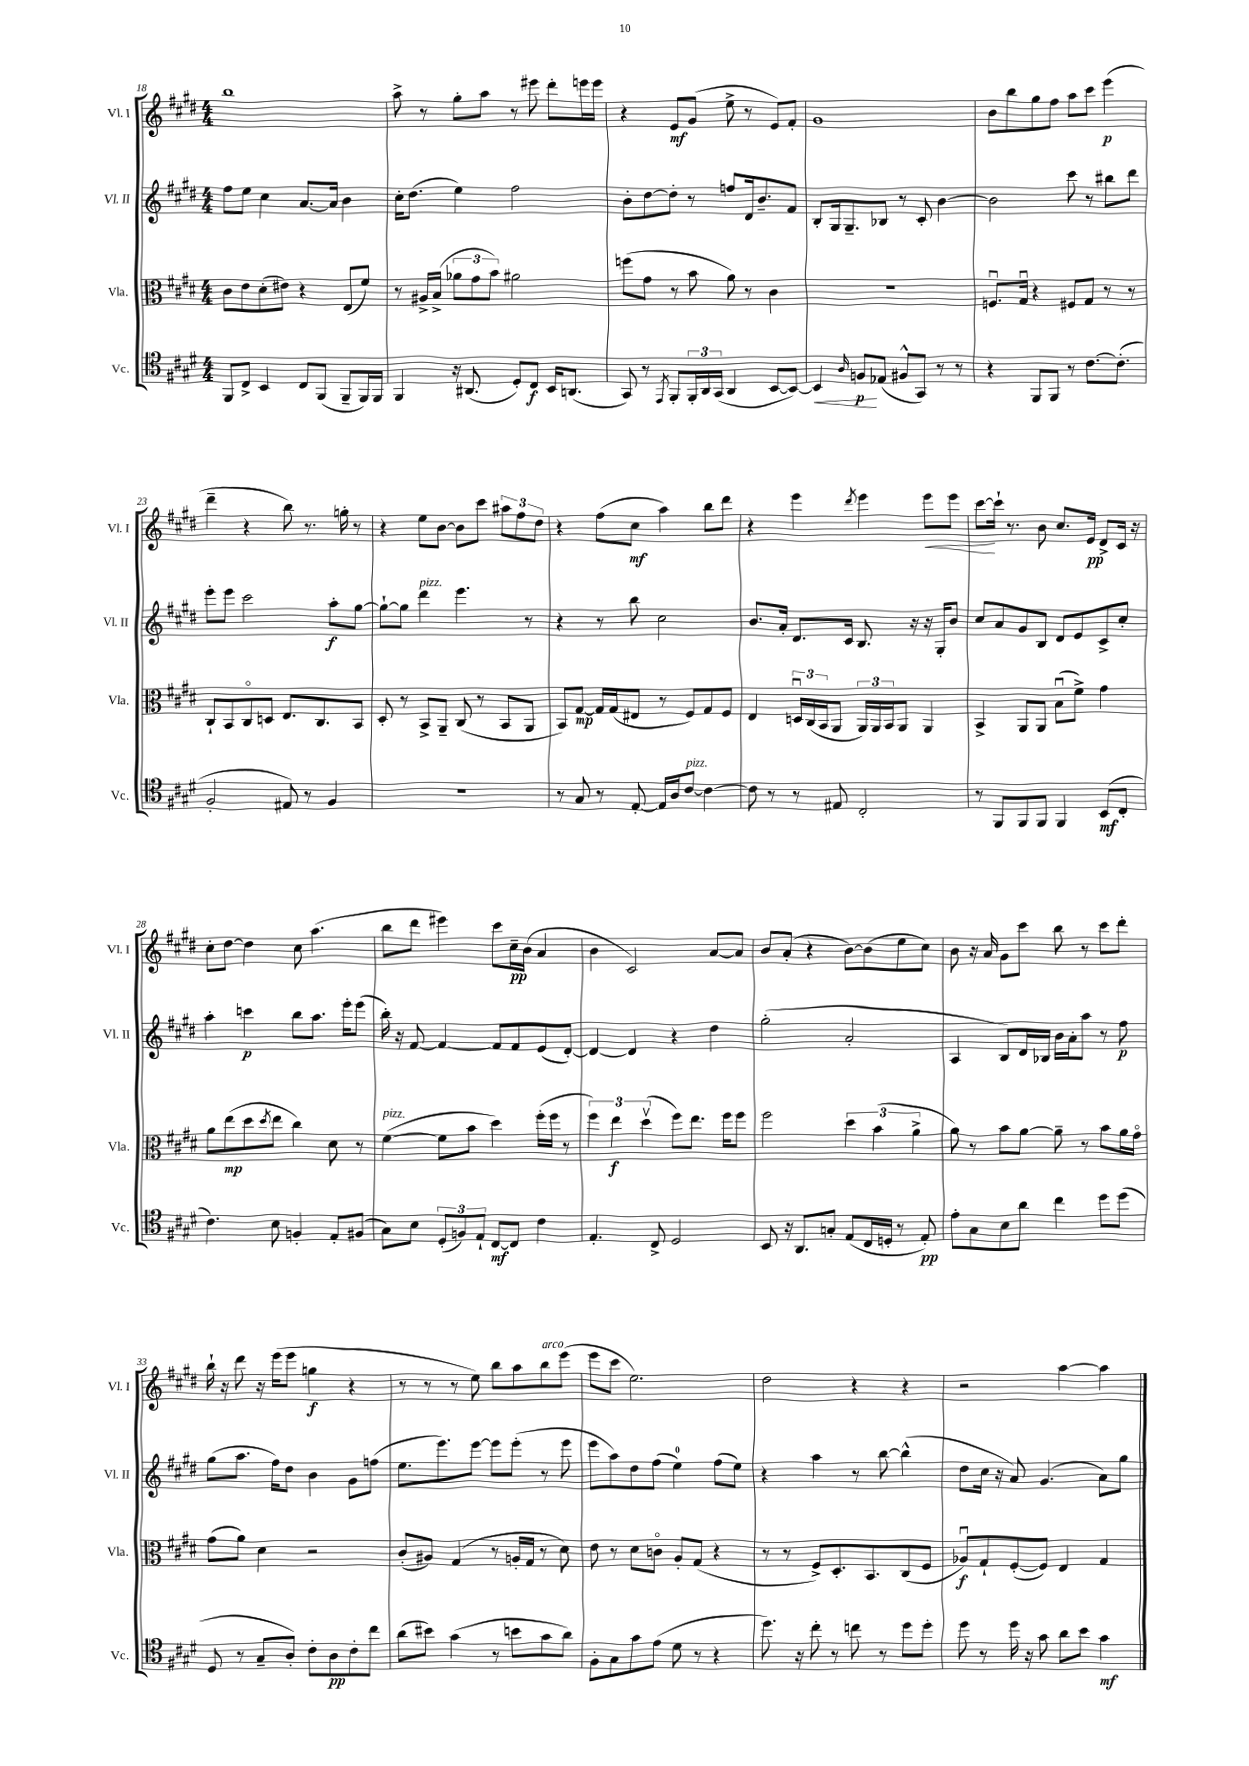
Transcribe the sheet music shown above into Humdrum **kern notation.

**kern	**dynam	**kern	**dynam	**kern	**dynam	**kern	**dynam
*part4	*part4	*part3	*part3	*part2	*part2	*part1	*part1
*staff4	*staff4	*staff3	*staff3	*staff2	*staff2	*staff1	*staff1
*I"Vc.	*	*I"Vla.	*	*I"Vl. II	*	*I"Vl. I	*
*I'Vc.	*	*I'Vla.	*	*I'Vl. II	*	*I'Vl. I	*
*clefC4	*	*clefC3	*	*clefG2	*	*clefG2	*
*k[f#c#g#d#]	*	*k[f#c#g#d#]	*	*k[f#c#g#d#]	*	*k[f#c#g#d#]	*
*M4/4	*	*M4/4	*	*M4/4	*	*M4/4	*
=18	=18	=18	=18	=18	=18	=18	=18
8FF#/L	.	8c#\L	.	8ff#\L	.	1bb	.
8C#^/J	.	8e\	.	8ee\J	.	.	.
4BB/	.	(8d#'\	.	4cc#\	.	.	.
.	.	8e#X\J)	.	.	.	.	.
8C#/L	.	4r	.	[8.a/L	.	.	.
(8FF#/J	.	.	.	.	.	.	.
.	.	.	.	16a/Jk]	.	.	.
8FF#~/L	.	(8E/L	.	4b\	.	.	.
16FF#/L)	.	8f#/J)	.	.	.	.	.
16FF#/JJ	.	.	.	.	.	.	.
=19	=19	=19	=19	=19	=19	=19	=19
4FF#/	.	8r	.	16cc#'\KL	.	8aa^\	.
.	.	.	.	(8.dd#\J	.	.	.
.	.	16A#X^/LL	.	.	.	8r	.
.	.	(16B^/JJ	.	.	.	.	.
16r	.	12a-X\L	.	4ee\)	.	8gg#'\L	.
(8.AA#X/	.	.	.	.	.	.	.
.	.	12g#\	.	.	.	.	.
.	.	.	.	.	.	8aa\J	.
.	.	12b\J)	.	.	.	.	.
8D#'/L)	.	2a#X\	.	2ff#\	.	8r	.
8C#/J	f	.	.	.	.	8eee#X\	.
16BB/KL	.	.	.	.	.	8ddd#'\L	.
(8.AAn/J	.	.	.	.	.	.	.
.	.	.	.	.	.	16eeen\L	.
.	.	.	.	.	.	16eee\JJ	.
=20	=20	=20	=20	=20	=20	=20	=20
8GG#/)	.	(8ffn\L	.	8b'\L	.	4r	.
8r	.	8g#\J	.	[8dd#\	.	.	.
8qEE/	.	.	.	.	.	.	.
8FF#'/L	.	8r	.	8dd#'\J]	.	8e/L	mf
24FF#'/L	.	8b\	.	8r	.	(8g#/J	.
24AA/	.	.	.	.	.	.	.
(24GG#/JJ	.	.	.	.	.	.	.
4AA/	.	8a\)	.	8ffn/L	.	8ee^\	.
.	.	8r	.	16d#/k	.	8r	.
.	.	.	.	8.b~/	.	.	.
[8BB/L	.	4c#\	.	.	.	8e/L)	.
8BB/J_)	.	.	.	8f#/J	.	8f#'/J	.
=21	=21	=21	=21	=21	=21	=21	=21
!	!LO:HP:b	!	!	!	!	!	!
4BB/]	<	1r	.	8B'/L	.	1g#	.
.	.	.	.	16G#/k	.	.	.
.	.	.	.	8.G#~/	.	.	.
16qqA/	.	.	.	.	.	.	.
8Fn/L	p	.	.	.	.	.	.
(8E-X/J	[	.	.	8B-X/J	.	.	.
8F#X^^/L	.	.	.	8r	.	.	.
8GG#/J)	.	.	.	8c#'/	.	.	.
8r	.	.	.	[4b\	.	.	.
8r	.	.	.	.	.	.	.
=22	=22	=22	=22	=22	=22	=22	=22
4r	.	8.Fnu/L	.	2b\]	.	8b\L	.
.	.	.	.	.	.	8bb\	.
.	.	16G#u/Jk	.	.	.	.	.
8FF#/L	.	4r	.	.	.	8gg#\	.
8FF#/J	.	.	.	.	.	8ff#\J	.
8r	.	8F#X/L	.	8ccc#\	.	8aa\L	.
[8.c#\L	.	8G#/J	.	8r	.	8ccc#\J	.
.	.	8r	.	8bb#X\L	.	(4eee\	p
(8.c#'\J]	.	.	.	.	.	.	.
.	.	8r	.	8ddd#\J	.	.	.
!!LO:LB:g=z
=23	=23	=23	=23	=23	=23	=23	=23
2F#'/	.	8C#`/L	.	8eee'\L	.	4ddd#~\	.
.	.	8BB/	.	8eee\J	.	.	.
.	.	8C#/	.	2ccc#\	.	4r	.
.	.	8Dn/J	.	.	.	.	.
8E#X/)	.	8.E/L	.	.	.	8bb\)	.
8r	.	.	.	.	.	8.r	.
.	.	8.C#/	.	.	.	.	.
4F#/	.	.	.	8aa'\L	f	.	.
.	.	.	.	.	.	16ggn'\	.
.	.	8BB/J	.	[8gg#\J	.	8r	.
=24	=24	=24	=24	=24	=24	=24	=24
1r	.	8D#'/	.	8gg#`\L_	.	4r	.
.	.	8r	.	8gg#\J]	.	.	.
!	!	!	!	!LO:TX:a:i:t=pizz.	!	!	!
.	.	8BB^/L	.	4ddd#\	.	8ee\L	.
.	.	8AA~/J	.	.	.	[8b\J	.
.	.	(8C#/	.	4.eee\	.	8b\L]	.
.	.	8r	.	.	.	8ccc#\J	.
.	.	8BB/L	.	.	.	12aa#X\L	.
.	.	.	.	.	.	12ff#\	.
.	.	8AA/J	.	8r	.	.	.
.	.	.	.	.	.	12dd#\J	.
=25	=25	=25	=25	=25	=25	=25	=25
8r	.	8BB/L)	.	4r	.	4r	.
8G#/	.	[8G#/J	mp	.	.	.	.
8r	.	16G#/LL]	.	8r	.	(8ff#\L	.
.	.	(16G#/J	.	.	.	.	.
[8E'/	.	8E#X/J	.	8bb\	.	8cc#\J	mf
16E/LL]	.	8r	.	2cc#\	.	4aa\)	.
16A/J	.	.	.	.	.	.	.
!LO:TX:a:i:t=pizz.	!	!	!	!	!	!	!
[8c#/J	.	8F#/L)	.	.	.	.	.
4c#\_	.	8G#/	.	.	.	8bb\L	.
.	.	8F#/J	.	.	.	8ddd#\J	.
=26	=26	=26	=26	=26	=26	=26	=26
8c#\]	.	4E/	.	8.b/L	.	4r	.
8r	.	.	.	.	.	.	.
.	.	.	.	16a'/Jk	.	.	.
8r	.	24Dnu/LL	.	8.d#/L	.	4eee\	.
.	.	(24C#/	.	.	.	.	.
.	.	24BB/J	.	.	.	.	.
8E#X/	.	8AA/J	.	.	.	.	.
.	.	.	.	16c#/Jk	.	.	.
.	.	.	.	.	.	8qddd#/	.
2C#'/	.	24AA/LL)	.	8.B/	.	4eee\	.
.	.	24AA/	.	.	.	.	.
.	.	24BB/J	.	.	.	.	.
.	.	8AA/J	.	.	.	.	.
.	.	.	.	16r	.	.	.
!	!	!	!	!	!	!	!LO:HP:b
.	.	4AA/	.	16r	.	8eee\L	<
.	.	.	.	16G#'/KL	.	.	.
.	.	.	.	8b/J	.	8eee\J	.
=27	=27	=27	=27	=27	=27	=27	=27
8r	.	4BB^/	.	8cc#/L	.	[8ccc#\L	.
8FF#/L	.	.	.	8a/	.	16ccc#`\Jk]	[
.	.	.	.	.	.	8.r	.
8FF#/	.	8AA/L	.	8g#/	.	.	.
8FF#/J	.	8AA/J	.	8B/J	.	8b\	.
4FF#/	.	(8Bu\L	.	8d#/L	.	8.cc#/L	.
.	.	8f#^\J)	.	8e/	.	.	.
.	.	.	.	.	.	16e/Jk	pp
(8BB/L	mf	4g#\	.	8c#^/	.	8d#^/L	.
8C#'/J	.	.	.	8cc#'/J	.	16c#/Jk	.
.	.	.	.	.	.	16r	.
!!LO:LB:g=z
=28	=28	=28	=28	=28	=28	=28	=28
4.c#\)	.	8a\L	.	4aa'\	.	8cc#'\L	.
.	.	(8ee\	mp	.	.	[8dd#\J	.
.	.	8dd#\	.	4cccn\	p	4dd#\]	.
.	.	8qdd#/	.	.	.	.	.
8B\	.	8ee\J	.	.	.	.	.
4Fn'/	.	4cc#\)	.	8bb\L	.	8cc#\	.
.	.	.	.	8.aa\J	.	(4.aa\	.
8E'/L	.	8d#\	.	.	.	.	.
.	.	.	.	16eee'\KL	.	.	.
(8F#X/J	.	8r	.	(8eee\J	.	.	.
=29	=29	=29	=29	=29	=29	=29	=29
!	!	!LO:TX:a:i:t=pizz.	!	!	!	!	!
8G#\L)	.	([4f#\	.	16bb'\)	.	8bb\L	.
.	.	.	.	16r	.	.	.
8B\J	.	.	.	[8f#/	.	8ddd#\J	.
(12D#'/L	.	8f#\L]	.	4f#/_	.	4eee#X\)	.
12Fn/)	.	.	.	.	.	.	.
.	.	8b\J	.	.	.	.	.
12E`/J	.	.	.	.	.	.	.
[8C#/L	mf	4dd#\)	.	8f#/L]	.	8ccc#\L	.
8C#/J]	.	.	.	8f#/	.	16cc#~\L	pp
.	.	.	.	.	.	(16b\JJ	.
4c#\	.	(16ff#'\LL	.	(8e/	.	4a/	.
.	.	16ff#\JJ	.	.	.	.	.
.	.	8r	.	[8d#'/J)	.	.	.
=30	=30	=30	=30	=30	=30	=30	=30
4.E'/	.	6ff#\)	.	4d#/_	.	4b\	.
.	.	6ee\	f	.	.	.	.
.	.	.	.	4d#/]	.	2c#/)	.
.	.	(6dd#v\	.	.	.	.	.
8C#^/	.	.	.	.	.	.	.
2D#/	.	8ff#\L)	.	4r	.	.	.
.	.	8.ee\J	.	.	.	.	.
.	.	.	.	4dd#\	.	[8a/L	.
.	.	16ff#\KL	.	.	.	.	.
.	.	8ff#\J	.	.	.	8a/J]	.
=31	=31	=31	=31	=31	=31	=31	=31
8BB/	.	2ff#\	.	(2gg#'\	.	8b/L	.
16r	.	.	.	.	.	(8a'/J	.
8.AA/L	.	.	.	.	.	.	.
.	.	.	.	.	.	4r	.
8Gn'/J	.	.	.	.	.	.	.
(8E/L	.	6dd#\	.	2a'/	.	[8b\L)	.
16C#/L	.	.	.	.	.	(8b\]	.
.	.	(6b\	.	.	.	.	.
16Dn'/JJ	.	.	.	.	.	.	.
8r	.	.	.	.	.	8ee\	.
.	.	6a^\	.	.	.	.	.
8E'/)	pp	.	.	.	.	8cc#\J)	.
=32	=32	=32	=32	=32	=32	=32	=32
8e'\L	.	8a\)	.	4A/	.	8b\	.
8G#\	.	8r	.	.	.	16r	.
.	.	.	.	.	.	16a/	.
8B\	.	8b\L	.	8B/L)	.	8g#\L	.
8a\J	.	[8a\J	.	16d#/L	.	8ccc#\J	.
.	.	.	.	16B-X/JJ	.	.	.
4cc#\	.	8a~\]	.	16b\LL	.	8bb\	.
.	.	.	.	16a'\J	.	.	.
.	.	8r	.	8aa\J	.	8r	.
8dd#\L	.	8b\L	.	8r	.	8ccc#\L	.
(8dd#\J	.	16a\L	.	8ff#\	p	8ddd#'\J	.
.	.	16g#\JJ	.	.	.	.	.
!!LO:LB:g=z
=33	=33	=33	=33	=33	=33	=33	=33
8D#/	.	(8g#\L	.	(8gg#\L	.	16bb`\	.
.	.	.	.	.	.	16r	.
8r	.	8a\J)	.	8.aa\J	.	8ddd#\	.
8G#~/L	.	4d#\	.	.	.	16r	.
.	.	.	.	16ff#\KL)	.	(16eee\KL	.
8A'/J)	.	.	.	8dd#\J	.	8eee\J	.
8c#'\L	.	2r	.	4b\	.	4ggn\	f
8A\	pp	.	.	.	.	.	.
8c#'\	.	.	.	8g#\L	.	4r	.
8cc#\J	.	.	.	(8ffn\J	.	.	.
=34	=34	=34	=34	=34	=34	=34	=34
(8a\L	.	(8c#'/L	.	8.ee\L	.	8r	.
8b#X\J)	.	8A#X/J)	.	.	.	8r	.
.	.	.	.	8.eee\)	.	.	.
(4g#\	.	(4G#/	.	.	.	8r	.
.	.	.	.	[8eee\J	.	8ee\)	.
8r	.	8r	.	8eee\L]	.	8bb\L	.
8bn\L	.	16An'/LL	.	(8eee'\J	.	8aa\	.
.	.	16G#/JJ	.	.	.	.	.
!	!	!	!	!	!	!LO:TX:a:i:t=arco	!
8g#\	.	8r	.	8r	.	8bb\	.
8a\J)	.	8d#\)	.	8eee\	.	(8eee\J	.
=35	=35	=35	=35	=35	=35	=35	=35
8F#'\L	.	8e\	.	8eee\L	.	8eee\L	.
8G#\	.	8r	.	8aa\)	.	8ccc#\J	.
8g#\	.	8d#\L	.	8dd#\	.	2.ee\)	.
(8e\J	.	8cn\J	.	(8ff#\J	.	.	.
8d#\	.	8A'/L	.	4ee\)	.	.	.
8r	.	(8G#/J	.	.	.	.	.
4r	.	4r	.	(8ff#\L	.	.	.
.	.	.	.	8ee\J)	.	.	.
=36	=36	=36	=36	=36	=36	=36	=36
8.dd#\)	.	8r	.	4r	.	2dd#\	.
.	.	8r	.	.	.	.	.
16r	.	.	.	.	.	.	.
8cc#'\	.	8F#^/L)	.	4aa\	.	.	.
8r	.	8.D#'/	.	.	.	.	.
8ccn\	.	.	.	8r	.	4r	.
.	.	8.BB/	.	.	.	.	.
8r	.	.	.	[8bb\	.	.	.
8dd#\L	.	(8C#/	.	(4bb^^\]	.	4r	.
8dd#'\J	.	8F#/J	.	.	.	.	.
=37	=37	=37	=37	=37	=37	=37	=37
8dd#\	.	8A-Xu/L)	f	8dd#\L	.	2r	.
8r	.	8G#`/	.	16cc#\Jk	.	.	.
.	.	.	.	16r	.	.	.
16dd#\	.	([8F#'/	.	8a/)	.	.	.
16r	.	.	.	.	.	.	.
8g#\	.	8F#/J])	.	(4.g#/	.	.	.
8a\L	.	4E/	.	.	.	[4aa\	.
8b\J	.	.	.	.	.	.	.
4g#\	mf	4G#/	.	8a\L)	.	4aa\]	.
.	.	.	.	8gg#\J	.	.	.
==	==	==	==	==	==	==	==
*-	*-	*-	*-	*-	*-	*-	*-
